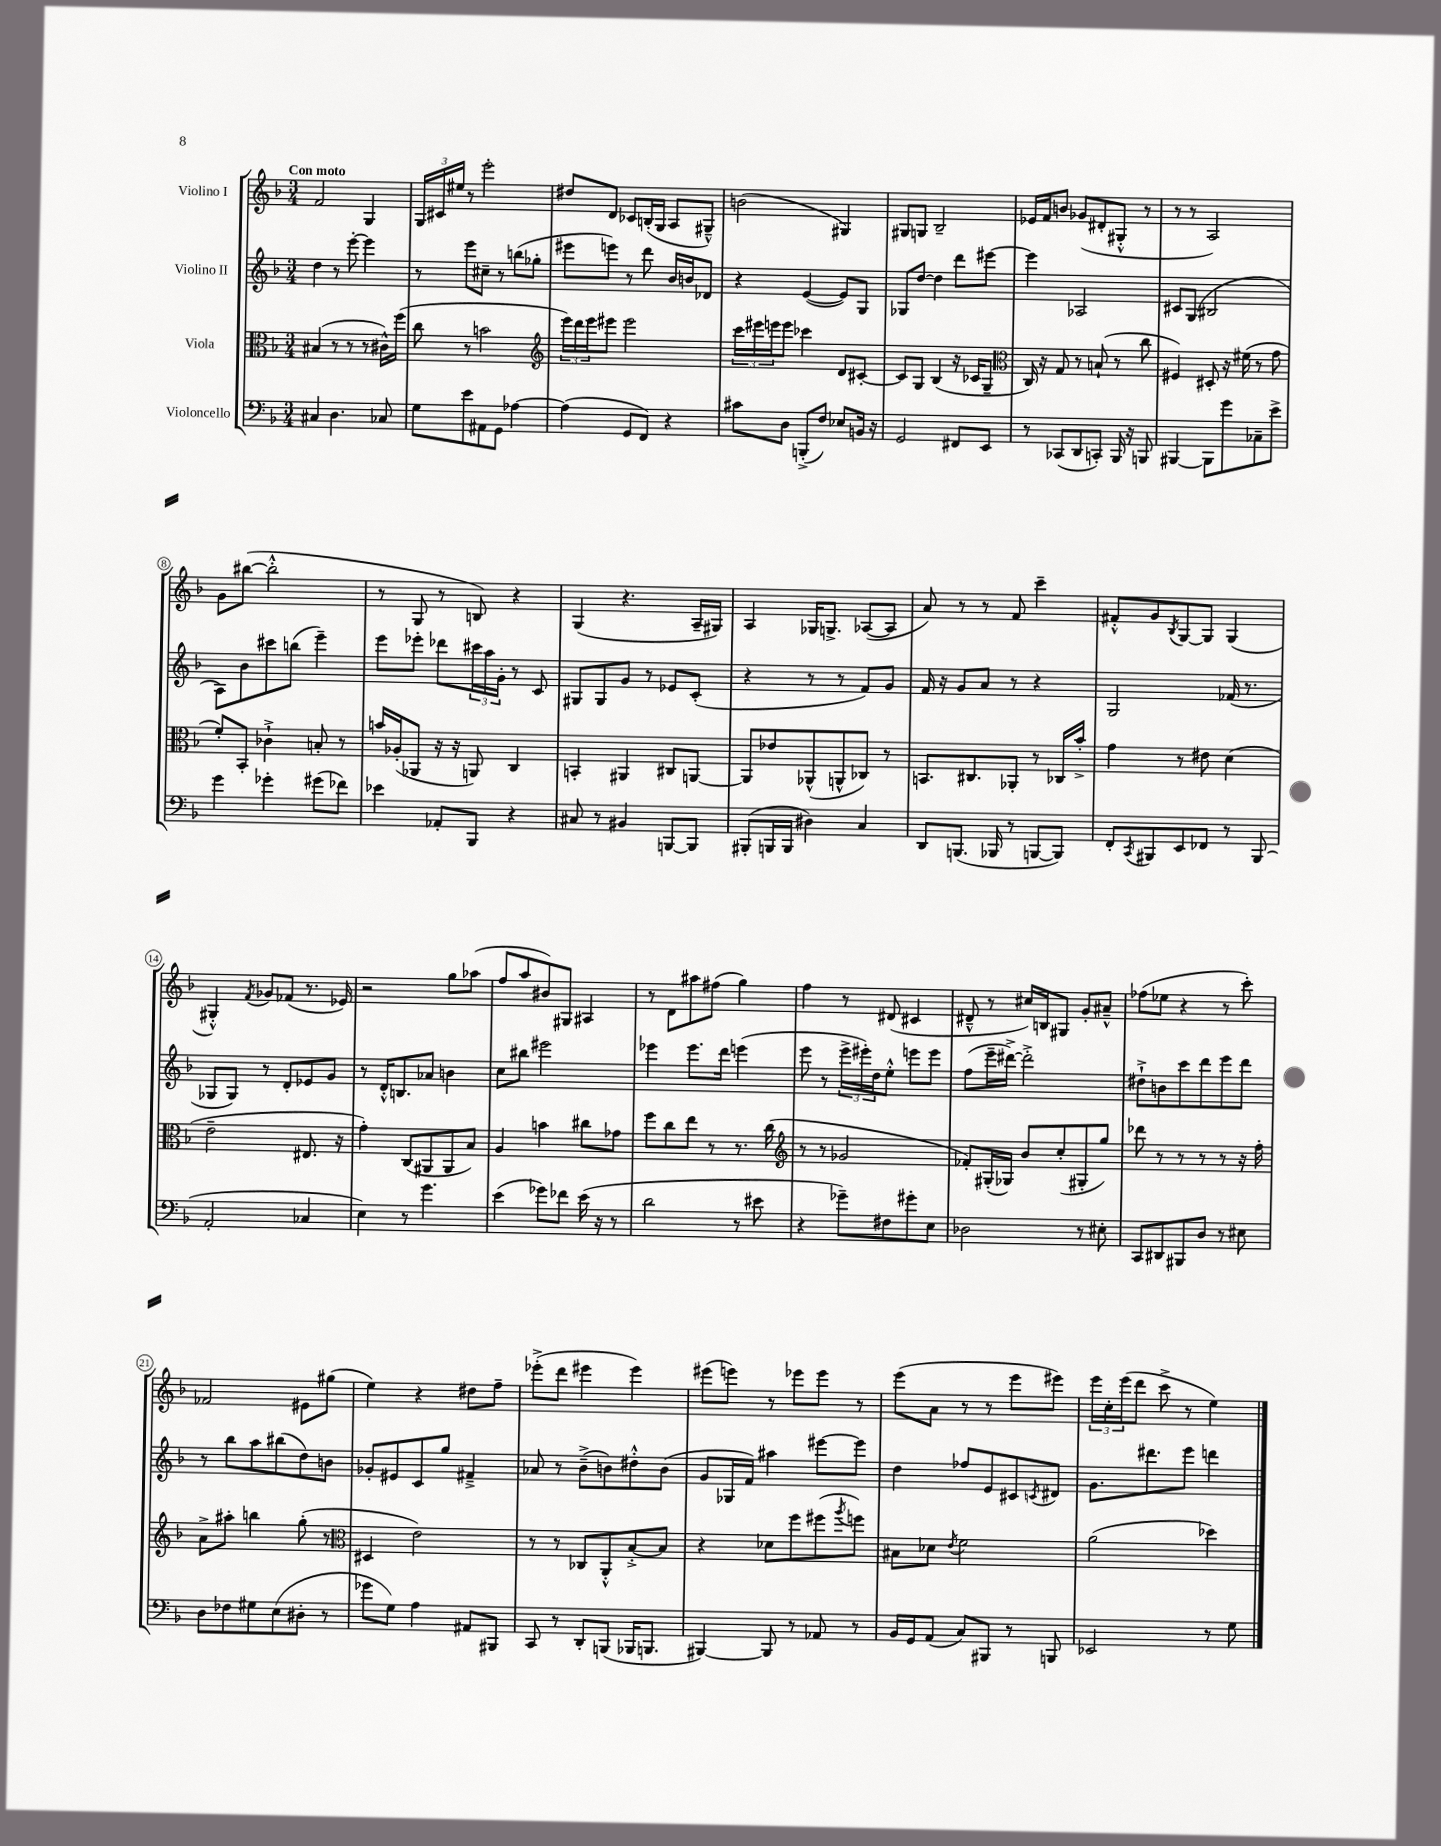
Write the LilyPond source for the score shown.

<<
\new StaffGroup <<
\new Staff = "s0" \with { instrumentName = "Violino I" } {
    \clef treble \key f \major \numericTimeSignature \time 3/4 \tempo "Con moto"
    f'2 g4 |
    \tuplet 3/2 { g16 cis'16 eis''16 } r8 e'''2-. |
    dis''8 d'8 ces'8 b16-.( g16 a8 gis8---^) |
    b'2( gis4) |
    gis8 g8 bes2-- |
    ees'16 f'16 b'8 ges'8( dis'8-. gis8-.-^ r8 |
    r8 r8 a2) |
    g'8 bis''8~( bis''2-.-^ |
    r8 g8 r8 b8) r4 |
    g4( r4. a16-- gis16) |
    a4 ges16 g8.-> aes8~( aes8 |
    a'8) r8 r8 f'8 c'''4-- |
    fis'8-.-^ g'8 \acciaccatura { bes8 } g8~ g8 g4( |
    gis4-.-^) \acciaccatura { f'8 } ges'8 fes'8( r8. ees'16) |
    r2 g''8 aes''8( |
    f''8 a''8 bis'8) gis8 ais4 |
    r8 d'8 ais''8 fis''8( g''4) |
    f''4 r8 dis'8( cis'4 |
    dis'8---^ r8 cis''16) b16 gis8 g'8-. ais'8---^ |
    fes''8( ees''8 r4 r8 c'''8-.) |
    fes'2 eis'8 gis''8( |
    e''4) r4 dis''8 f''8-- |
    ees'''8-.->( d'''8 eis'''4 eis'''4) |
    eis'''8( e'''8) r8 ees'''8 ees'''8 r8 |
    e'''8( a'8 r8 r8 e'''8 eis'''8) |
    \tuplet 3/2 { e'''16 c''16-. e'''16( } d'''8 c'''8-> r8 e''4) \bar "|." |
}
\new Staff = "s1" \with { instrumentName = "Violino II" } {
    \clef treble \key f \major \numericTimeSignature \time 3/4
    d''4 r8 e'''8~-. e'''4 |
    r8 e'''8 cis''8-- r8 b''8( ges''8-. |
    eis'''8 e'''8) r8 d'''8 bes'16 b'16 des'8 |
    r4 e'4~( e'8) g8 |
    ges8 d''8~ d''4 d'''8 eis'''8~ |
    eis'''4 aes2 |
    cis'8 g8( bis2 |
    a8) bes'8 cis'''8 b''8( e'''4--) |
    e'''8 ees'''8-. des'''8 \tuplet 3/2 { cis'''16 a''16 g'16-. } r8 c'8 |
    gis8 gis8 g'8 r8 ees'8 c'8-.( |
    r4 r8 r8 f'8) g'8 |
    f'16 r16 g'8 a'8 r8 r4 |
    g2 fes'16( r8. |
    ges8 ges8) r8 d'8-. ees'8 g'8 |
    r8 d'16-.-^ b8. aes'8 b'4 |
    c''8 bis''8 eis'''2 |
    ees'''4 ees'''8. d'''16 e'''4( |
    e'''8 r8 \tuplet 3/2 { e'''16-> eis'''16-.) d''16 } e''8-.-^ e'''8 e'''8 |
    f''8( e'''16-- dis'''16~->) dis'''2-.-> |
    dis''8-!-> b'8 c'''8 d'''8 e'''8 d'''8 |
    r8 bes''8 a''8 bis''8( d''8) b'8 |
    ges'8-. eis'8 c'8 g''8 fis'4---> |
    aes'8 r8 bes'8--->( b'8) dis''8-.-^ b'8( |
    g'8 ges16 f'16) ais''4 eis'''8~ eis'''8 |
    d''4 fes''8 e'8 cis'8 \acciaccatura { c'8 } dis'8 |
    g'8. dis'''8. e'''8 d'''4 \bar "|." |
}
\new Staff = "s2" \with { instrumentName = "Viola" } {
    \clef alto \key f \major \numericTimeSignature \time 3/4
    bis4( r8 r8 r8 cis'16-^) f''16( |
    c''8 r8 b'2 |
    \clef treble \tuplet 3/2 { e'''16) d'''16 e'''16 } eis'''8 eis'''2 |
    \tuplet 3/2 { c'''16 eis'''16 e'''16 } e'''8 ces'''4 d'8 cis'8~-. |
    cis'8 g8 bes4( r16 ces'16 g8-- |
    \clef alto c16) r16 g8 r8 b8-!( r8 c''8 |
    fis4) dis8-. r16 fis'16( r8 g'8 |
    f'8-.) bes,8-. ces'4-!-> b8-. r8 |
    b'16 aes16-.( aes,8 r16 r16 a,8) c4 |
    b,4-. ais,4 cis8 a,8~ |
    a,8 ees'8 aes,8-^( a,8-^ ces8) r8 |
    b,8. cis8. aes,8-. r8 ces16 bes'16-.-> |
    g'4 r8 eis'8 d'4( |
    e'2-- eis8. r16 |
    g'4-.) c8( ais,8 ais,8 bes8) |
    a4 b'4 cis''8 ges'8 |
    f''8 c''8 e''8 r8 r8. c''16( |
    \clef treble r8 r8 ges'2 |
    fes'8-.) gis16-.( ges16) bes'8 c''8-.( gis8-. g''8) |
    des'''8 r8 r8 r8 r8 r16 f''16-. |
    a'8-> ais''8-. b''4 g''8-.( r8 |
    \clef alto dis4 e'2) |
    r8 r8 ces8 a,8-.-^ bes8~-.-> bes8 |
    r4 des'8 f''8 fis''8( \acciaccatura { a''8 } f''8) |
    bis8 des'8 \acciaccatura { e'8 } f'2 |
    a'2( des''4) \bar "|." |
}
\new Staff = "s3" \with { instrumentName = "Violoncello" } {
    \clef bass \key f \major \numericTimeSignature \time 3/4
    cis4 d4. ces8 |
    g8 e'8 ais,8 g,8 aes4~ |
    aes4( g,8 f,8) r4 |
    cis'8 d8 b,,8-.->( f8) ees8 b,16 r16 |
    g,2 fis,8 e,8 |
    r8 ces,8( d,8 c,8-.) bes,,16 r16 b,,8 |
    bis,,4~ bis,,8 g'8 ces8-- e'8-> |
    g'4 ges'4-. gis'8( fes'8) |
    ees'4 aes,8-. bes,,8 r4 |
    cis8 r8 bis,4 b,,8~ b,,8 |
    bis,,8-.( b,,16 b,,16 dis4) c4 |
    d,8 b,,8.( bes,,16 r8 b,,8~ b,,8) |
    f,8-. \acciaccatura { c,8 } bis,,8 e,8 fes,8 r8 bis,,8( |
    a,2-. ces4 |
    e4) r8 g'4. |
    e'4( ges'8) fes'8 e'16( r16 r8 |
    d'2 r8 eis'8 |
    r4 ges'8--) fis8 gis'8-. e8 |
    des2 r8 eis8-. |
    c,8 dis,8 bis,,8 d8 r8 eis8 |
    d8 fes8 gis8 e8( dis8-. r8 |
    ges'8 g8) a4 ais,8 bis,,8 |
    c,8 r8 d,8-. b,,8( bes,,16 b,,8. |
    bis,,4~) bis,,8 r8 aes,8 r8 |
    bes,16 g,16 a,8( c8) bis,,8 r8 b,,8 |
    ees,2 r8 g8 \bar "|." |
}
>>
>>
\layout { \context { \Score \override BarNumber.stencil = #(make-stencil-circler 0.1 0.3 ly:text-interface::print) } }
